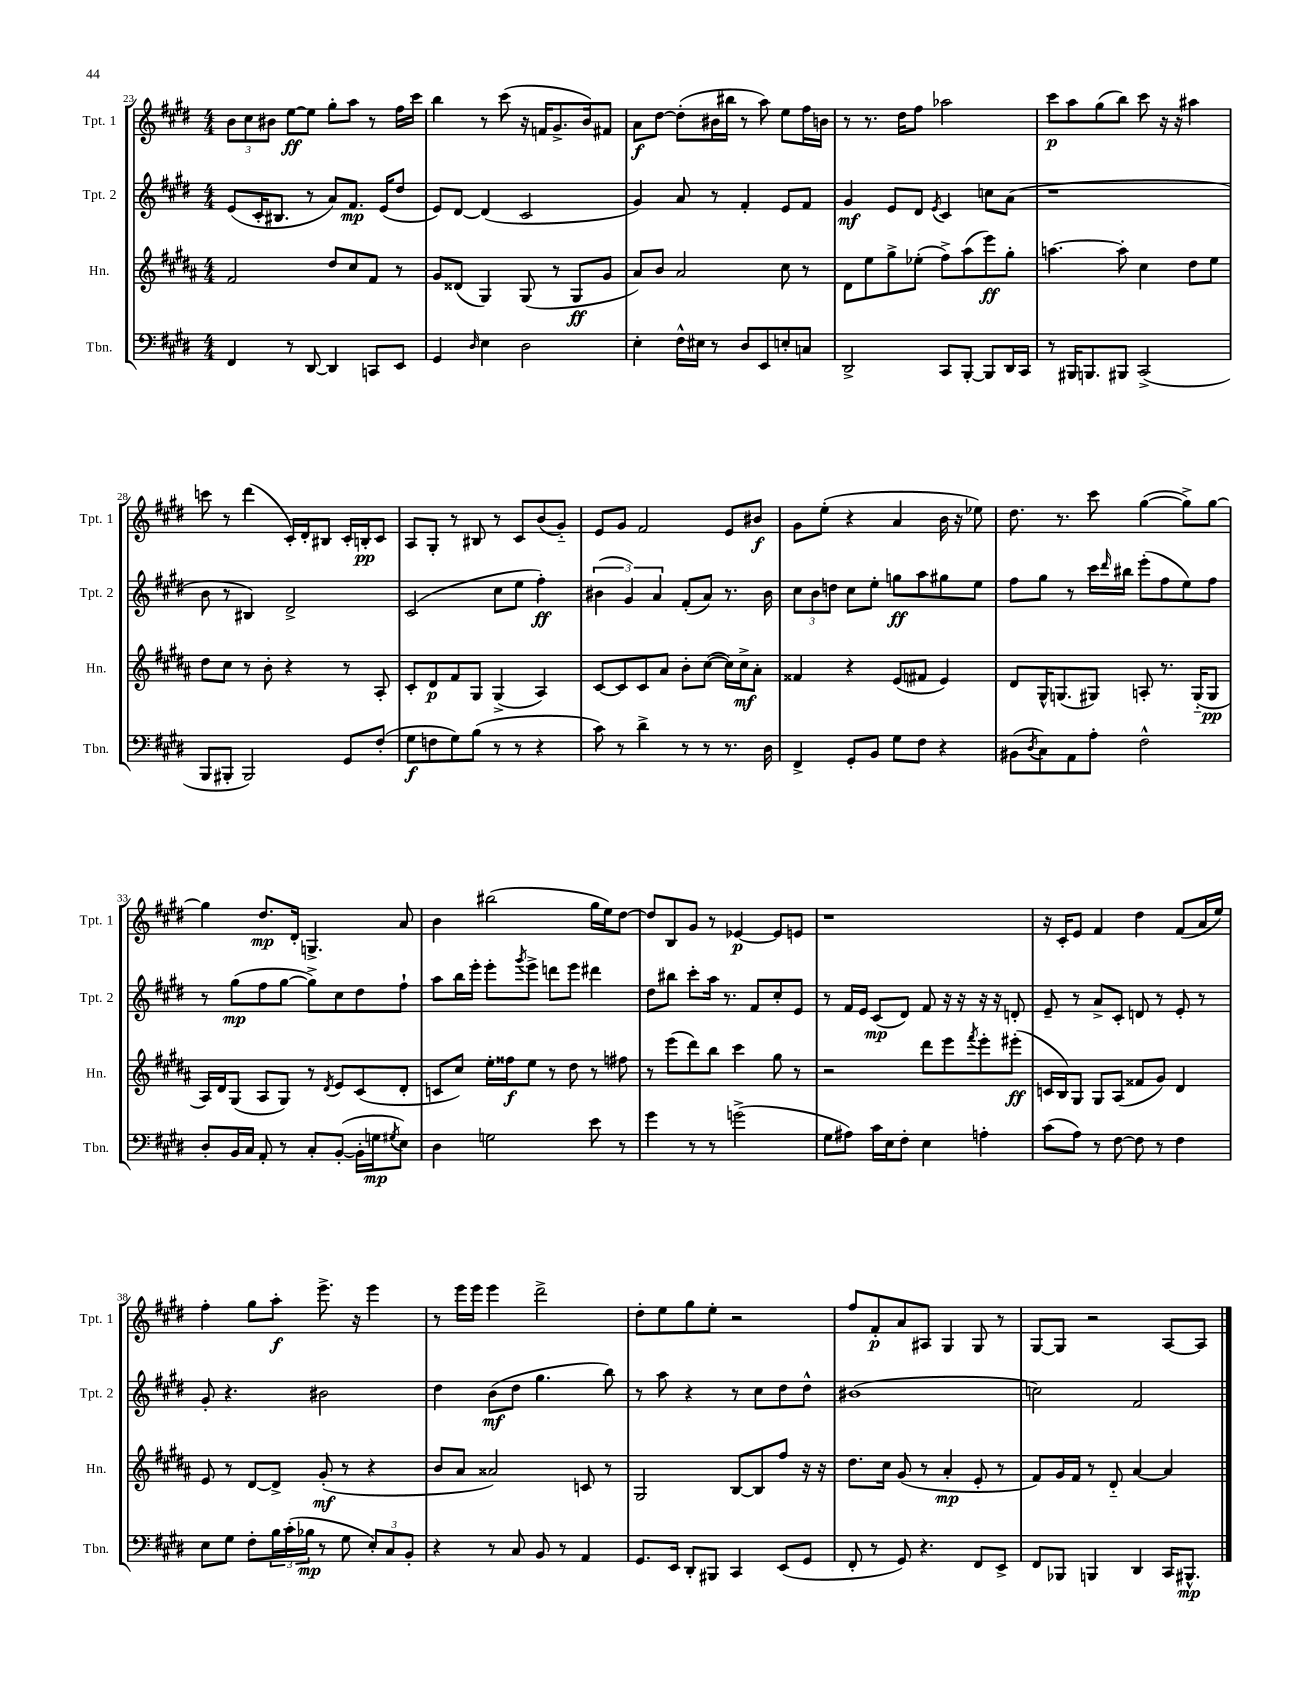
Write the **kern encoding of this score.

**kern	**kern	**kern	**kern
*staff4	*staff3	*staff2	*staff1
*clefF4	*clefG2	*clefG2	*clefG2
*k[f#c#g#d#]	*k[f#c#g#d#a#]	*k[f#c#g#d#]	*k[f#c#g#d#]
*M4/4	*M4/4	*M4/4	*M4/4
4FF#	2f#	(8e	12b
.	.	.	12cc#
.	.	16c#'	.
.	.	.	12b#
.	.	8.B#	.
8r	.	.	[8ee
[8DD#	.	8r	8ee]
4DD#]	8dd#	8a)	8gg#'
.	8cc#	8.f#	8aa
8CC	8f#	.	8r
.	.	(16e	.
8EE	8r	8dd#	16ff#
.	.	.	16ccc#
=	=	=	=
4GG#	8g#	8e)	4bb
.	(8d##	[8d#	.
16qqD#	.	.	.
4E	4G#)	(4d#]	8r
.	.	.	(8ccc#
2D#	(8G#	2c#	16r
.	.	.	16f
.	8r	.	8.g#^
.	8G#	.	.
.	.	.	16b)
.	8g#	.	8f#
=	=	=	=
4E'	8a#)	4g#)	8a
.	8b	.	[8dd#
16F#^^	2a#	8a	(8dd#']
16E#	.	.	.
8r	.	8r	16b#
.	.	.	16bb#
8D#	.	4f#'	8r
8EE	.	.	8aa)
8E'	8cc#	8e	8ee
8C	8r	8f#	16ff#
.	.	.	16b
=	=	=	=
2DD#^	8d#	4g#	8r
.	8ee	.	8.r
.	8gg#^	8e	.
.	.	.	16dd#
.	(8ee-'	8d#	8ff#
.	.	8qe	.
8CC#	8ff#^)	4c#	2aa-
[8BBB'	(8aa#	.	.
8BBB]	8eee)	8cc	.
16DD#	8gg#'	(8a	.
16CC#	.	.	.
=	=	=	=
8r	[4.aa	1r	8ccc#
16BBB#	.	.	8aa
8.BBB	.	.	.
.	.	.	(8gg#
8BBB#	8aa']	.	8bb)
(2CC#^	4cc#	.	8ccc#
.	.	.	16r
.	.	.	16r
.	8dd#	.	4aa#
.	8ee	.	.
=	=	=	=
8BBB	8dd#	8b	8ccc
8BBB#'	8cc#	8r	8r
2BBB#)	8r	4B#)	(4ddd#
.	8b'	.	.
.	4r	2d#^	16c#')
.	.	.	16d#'
.	.	.	8B#
8GG#	8r	.	16c#'
.	.	.	16B'
(8F#'	8A#'	.	8c#
=	=	=	=
8G#	8c#'	(2c#	8A
8F	8d#	.	8G#'
8G#)	8f#	.	8r
(8B	8G#	.	8B#
8r	(4G#^	8cc#	8r
8r	.	8ee	8c#
4r	4A#)	4ff#')	(8b
.	.	.	8g#'~)
=	=	=	=
8c#)	[8c#	(6b#	8e
8r	8c#]	.	8g#
.	.	6g#)	.
4d#^	8c#	.	2f#
.	.	6a	.
.	8a#	.	.
8r	8b'	(8f#'	.
8r	([8cc#	8a)	.
8.r	16cc#])	8.r	8e
.	16cc#^	.	.
.	8a#'	.	8b#
16D#	.	16b#	.
=	=	=	=
4FF#^	4f##	12cc#	8g#
.	.	12b	.
.	.	.	(8ee'
.	.	12dd	.
8GG#'	4r	8cc#	4r
8BB	.	8ee'	.
8G#	(8e	8gg	4a
8F#	8f#	8aa	.
4r	4e)	8gg#	16b
.	.	.	16r
.	.	8ee	8ee-)
=	=	=	=
(8BB#	8d#	8ff#	8.dd#
8qD#	.	.	.
8C#)	16G#^^	8gg#	.
.	(8.G	.	8.r
8AA	.	8r	.
8A'	8G#)	16ccc#	8ccc#
.	.	16qqddd#	.
.	.	16bb#	.
2F#^^	8A'	(8eee'	([4gg#
.	8.r	8ff#	.
.	.	8ee)	8gg#^])
.	(16G#'~	.	.
.	8G#	8ff#	[8gg#
=	=	=	=
8D#'	16A#)	8r	4gg#]
.	16d#	.	.
16BB	(8G#	(8gg#	.
16C#	.	.	.
8AA'	8A#	8ff#	8.dd#
8r	8G#)	[8gg#	.
.	.	.	16d#'
8C#'	8r	8gg#^])	4.G^
.	8qd#	.	.
([8BB'	8e	8cc#	.
16BB']	(8c#	8dd#	.
16G	.	.	.
8qG#	.	.	.
8E)	8d#'	8ff#`	8a
=	=	=	=
4D#	8c	8aa	4b
.	8cc#)	16bb	.
.	.	16eee'	.
2G	16ee'	8eee'	(2bb#
.	16ff##	.	.
.	.	8qggg#	.
.	8ee	8eee^	.
.	8r	8ddd	.
.	8dd#	8eee	.
8e	8r	4ddd#	16gg#
.	.	.	16ee)
8r	8ff#	.	[8dd#
=	=	=	=
4g#	8r	8dd#	8dd#]
.	(8eee	8bb#	8B
8r	8ddd#)	8ccc#'	8g#
8r	8bb	16aa	8r
.	.	8.r	.
(2g^	4ccc#	.	[4e-
.	.	8f#	.
.	8gg#	8cc#'	8e-]
.	8r	8e	8e
=	=	=	=
8G#	2r	8r	1r
8A#)	.	16f#	.
.	.	16e	.
16c#	.	(8c#	.
16E	.	.	.
8F#'	.	8d#)	.
4E	8ddd#	8f#	.
.	8eee	16r	.
.	.	16r	.
.	8qfff#	.	.
4A'	8eee'	16r	.
.	.	16r	.
.	(8eee#'	8d'	.
=	=	=	=
(8c#	16c	8e~	16r
.	16B)	.	16c#'
8A)	8G#	8r	8e
8r	8G#	8a^	4f#
[8F#	(8A#	8c#'	.
8F#]	8f##	8d	4dd#
8r	8g#)	8r	.
4F#	4d#	8e'	(8f#
.	.	8r	16a
.	.	.	16ee)
=	=	=	=
8E	8e	8g#'	4ff#'
8G#	8r	4.r	.
8F#'	[8d#	.	8gg#
24B	8d#^]	.	8aa'
(24c#'	.	.	.
24B-	.	.	.
8r	(8g#'	2b#	8.eee^
8G#	8r	.	.
.	.	.	16r
12E')	4r	.	4eee
12C#	.	.	.
12BB'	.	.	.
=	=	=	=
4r	8b	4dd#	8r
.	8a#	.	16eee
.	.	.	16eee
8r	2a##)	(8b	4eee
8C#	.	8dd#	.
8BB	.	4.gg#	2ddd#^
8r	.	.	.
4AA	8c	.	.
.	8r	8bb)	.
=	=	=	=
8.GG#	2G#	8r	8dd#'
.	.	8aa	8ee
16EE	.	.	.
8DD#'	.	4r	8gg#
8BBB#	.	.	8ee'
4CC#	[8B	8r	2r
.	8B]	8cc#	.
(8EE	8ff#	8dd#	.
8GG#	16r	8dd#^^	.
.	16r	.	.
=	=	=	=
8FF#'	8.dd#	(1b#	8ff#
8r	.	.	8f#'
.	16cc#	.	.
8GG#)	(8g#	.	8a
4.r	8r	.	8A#
.	4a#'	.	4G#
8FF#	8e'	.	8G#
8EE^	8r	.	8r
=	=	=	=
8FF#	8f#)	2cc)	[8G#
8BBB-	16g#	.	8G#]
.	16f#	.	.
4BBB	8r	.	2r
.	8d#'~	.	.
4DD#	[4a#	2f#	.
16CC#	4a#]	.	[8A
8.BBB#^^	.	.	.
.	.	.	8A]
==	==	==	==
*-	*-	*-	*-
